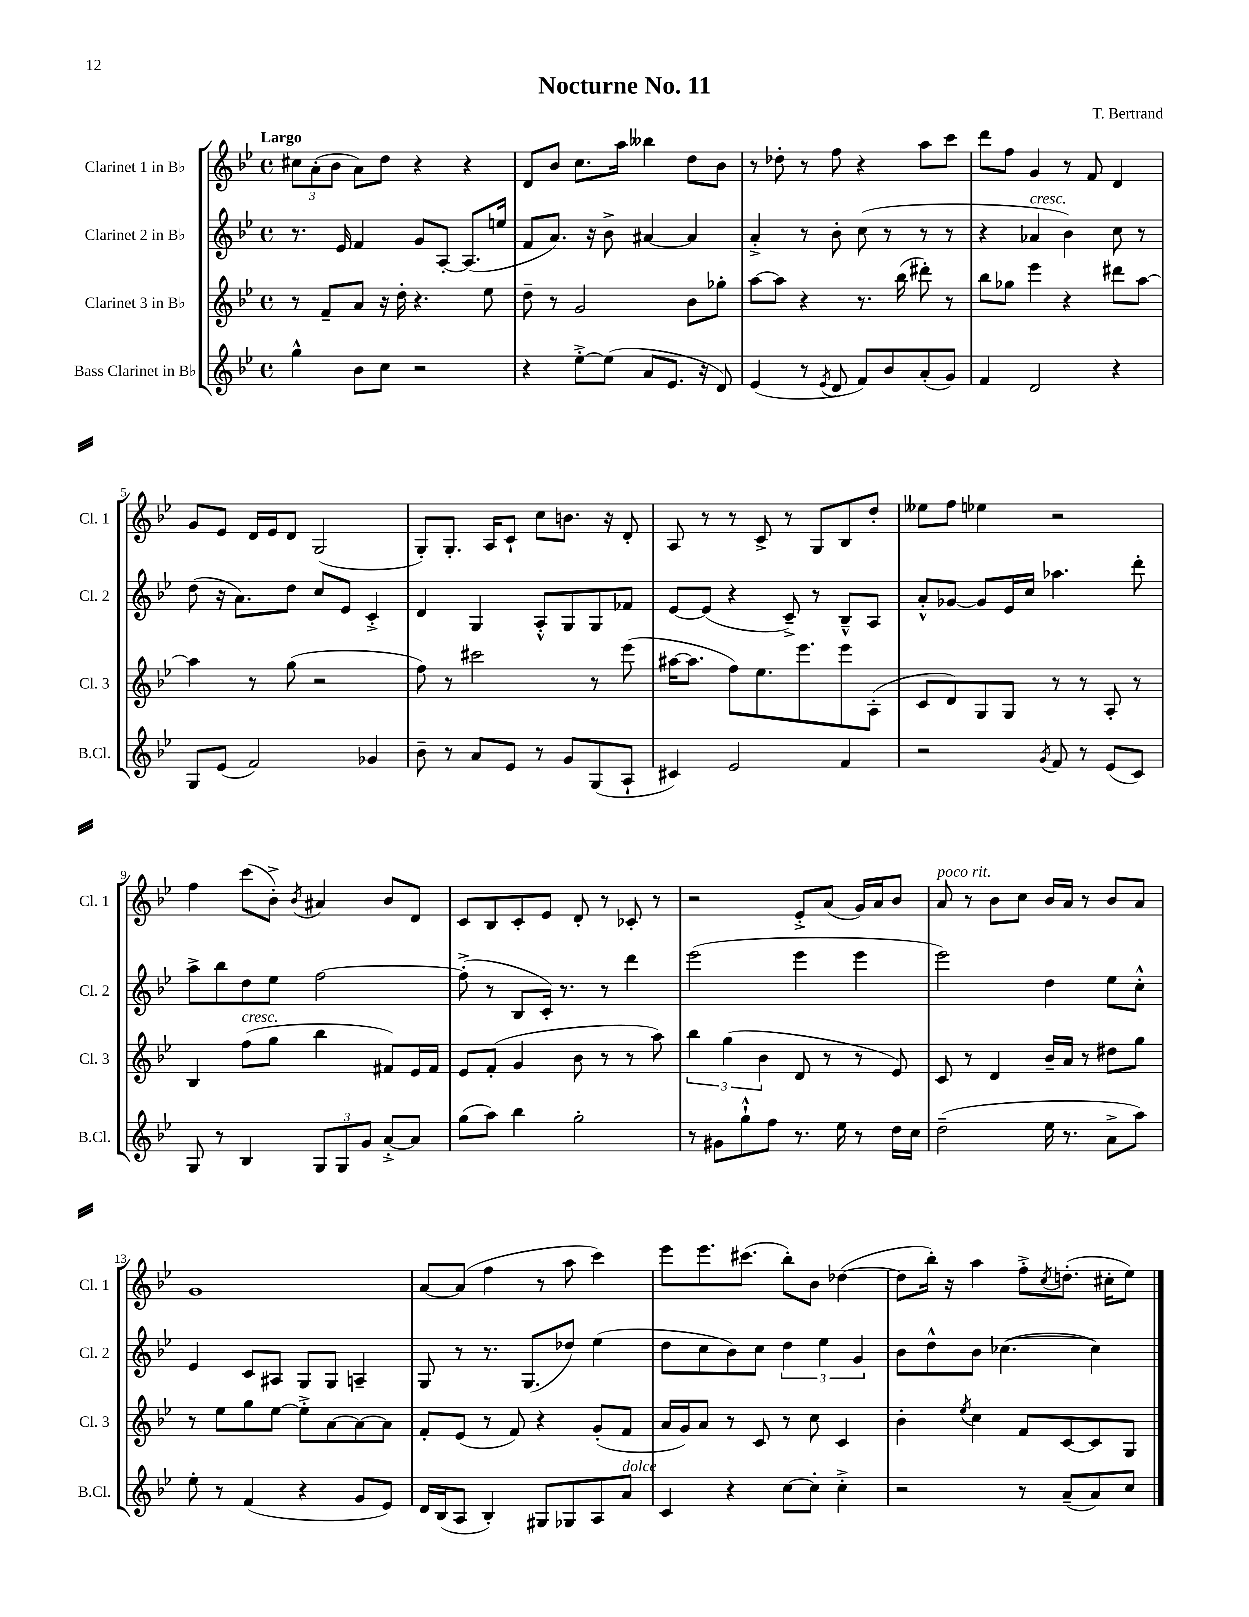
\header { title = "Nocturne No. 11" composer = "T. Bertrand" }
<<
\new StaffGroup <<
\new Staff = "s0" \with { instrumentName = "Clarinet 1 in Bb" shortInstrumentName = "Cl. 1" } {
    \clef treble \key bes \major \defaultTimeSignature \time 4/4 \tempo "Largo"
    \tuplet 3/2 { cis''8 a'8-.( bes'8 } a'8) d''8 r4 r4 |
    d'8 bes'8 c''8. a''16 beses''4 d''8 bes'8 |
    r8 des''8-. r8 f''8 r4 a''8 c'''8 |
    d'''8 f''8 g'4 r8 f'8 d'4 |
    g'8 ees'8 d'16 ees'16 d'8 g2( |
    g8-.) g8.-. a16 c'8-! c''8 b'8. r16 d'8-. |
    a8 r8 r8 c'8-> r8 g8 bes8 d''8-. |
    eeses''8 f''8 ees''4 r2 |
    f''4 c'''8( bes'8-.->) \acciaccatura { bes'8 } ais'4 bes'8 d'8 |
    c'8 bes8 c'8-. ees'8 d'8-. r8 ces'8-. r8 |
    r2 ees'8-.-> a'8( g'16) a'16 bes'8 |
    a'8^\markup { \italic "poco rit." } r8 bes'8 c''8 bes'16 a'16 r8 bes'8 a'8 |
    g'1 |
    a'8~ a'8( f''4 r8 a''8 c'''4) |
    ees'''8 ees'''8. cis'''8.( bes''8-.) bes'8 des''4~( |
    des''8 bes''16-.) r16 a''4 f''8-.-> \acciaccatura { c''8 } d''8.-.( cis''16-. ees''8) \bar "|." |
}
\new Staff = "s1" \with { instrumentName = "Clarinet 2 in Bb" shortInstrumentName = "Cl. 2" } {
    \clef treble \key bes \major \defaultTimeSignature \time 4/4
    r8. ees'16 f'4 g'8 a8~-. a8.( e''16 |
    f'8 a'8.) r16 bes'8-> ais'4~ ais'4 |
    a'4-.-> r8 bes'8-. c''8( r8 r8 r8 |
    r4 aes'4^\markup { \italic "cresc." } bes'4) c''8 r8 |
    d''8( r16 a'8.) d''8 c''8 ees'8 c'4-.-> |
    d'4 g4 a8-.-^ g8 g8 fes'8 |
    ees'8~ ees'8( r4 c'8--->) r8 bes8---^ a8 |
    a'8-.-^ ges'8~ ges'8 ees'16 c''16 aes''4. d'''8-. |
    a''8-> bes''8 d''8 ees''8 f''2~ |
    f''8-.->( r8 bes8 c'16-.) r8. r8 d'''4 |
    ees'''2( ees'''4 ees'''4 |
    ees'''2) d''4 ees''8 c''8-.-^ |
    ees'4 c'8 ais8 g8 g8 a4-- |
    g8 r8 r8. g8.( des''8) ees''4( |
    d''8 c''8 bes'8) c''8 \tuplet 3/2 { d''4 ees''4 g'4 } |
    bes'8 d''8-^ bes'8 ces''4.~( ces''4) \bar "|." |
}
\new Staff = "s2" \with { instrumentName = "Clarinet 3 in Bb" shortInstrumentName = "Cl. 3" } {
    \clef treble \key bes \major \defaultTimeSignature \time 4/4
    r8 f'8-- a'8 r16 d''16-. r4. ees''8 |
    d''8-- r8 g'2 bes'8 ges''8-. |
    a''8~ a''8 r4 r8. bes''16( dis'''8-.) r8 |
    bes''8 ges''8 ees'''4 r4 dis'''8 a''8~ |
    a''4 r8 g''8( r2 |
    f''8) r8 cis'''2 r8 ees'''8( |
    ais''16~ ais''8. f''8) ees''8. ees'''8. ees'''8 a8-.( |
    c'8 d'8) g8 g8 r8 r8 a8-. r8 |
    bes4 f''8^\markup { \italic "cresc." }( g''8 bes''4 fis'8) ees'16 fis'16 |
    ees'8 f'8-.( g'4 bes'8 r8 r8 a''8) |
    \tuplet 3/2 { bes''4 g''4( bes'4 } d'8 r8 r8 ees'8) |
    c'8 r8 d'4 bes'16-- a'16 r8 dis''8 g''8 |
    r8 ees''8 g''8 ees''8~ ees''8-.-> a'8~ a'8~ a'8 |
    f'8-. ees'8( r8 f'8) r4 g'8-.( f'8 |
    a'16 g'16) a'8 r8 c'8 r8 c''8 c'4 |
    bes'4-. \acciaccatura { ees''8 } c''4 f'8 c'8~ c'8 g8 \bar "|." |
}
\new Staff = "s3" \with { instrumentName = "Bass Clarinet in Bb" shortInstrumentName = "B.Cl." } {
    \clef treble \key bes \major \defaultTimeSignature \time 4/4
    g''4-^ bes'8 c''8 r2 |
    r4 ees''8~-.-> ees''8( a'8 ees'8. r16 d'8) |
    ees'4( r8 \acciaccatura { ees'8 } d'8 f'8) bes'8 a'8-.( g'8) |
    f'4 d'2 r4 |
    g8 ees'8( f'2) ges'4 |
    bes'8-- r8 a'8 ees'8 r8 g'8 g8( a8-! |
    cis'4) ees'2 f'4 |
    r2 \acciaccatura { g'8 } f'8 r8 ees'8( c'8) |
    g8 r8 bes4 \tuplet 3/2 { g8 g8 g'8 } a'8~-.-> a'8 |
    g''8( a''8) bes''4 g''2-. |
    r8 gis'8 g''8-!-^ f''8 r8. ees''16 r8 d''16 c''16 |
    d''2--( ees''16 r8. a'8-> a''8) |
    ees''8-. r8 f'4( r4 g'8 ees'8) |
    d'16 bes16( a8 bes4-.) gis8 ges8 a8 a'8^\markup { \italic "dolce" } |
    c'4 r4 c''8~ c''8-. c''4-.-> |
    r2 r8 a'8--( a'8) c''8 \bar "|." |
}
>>
>>
